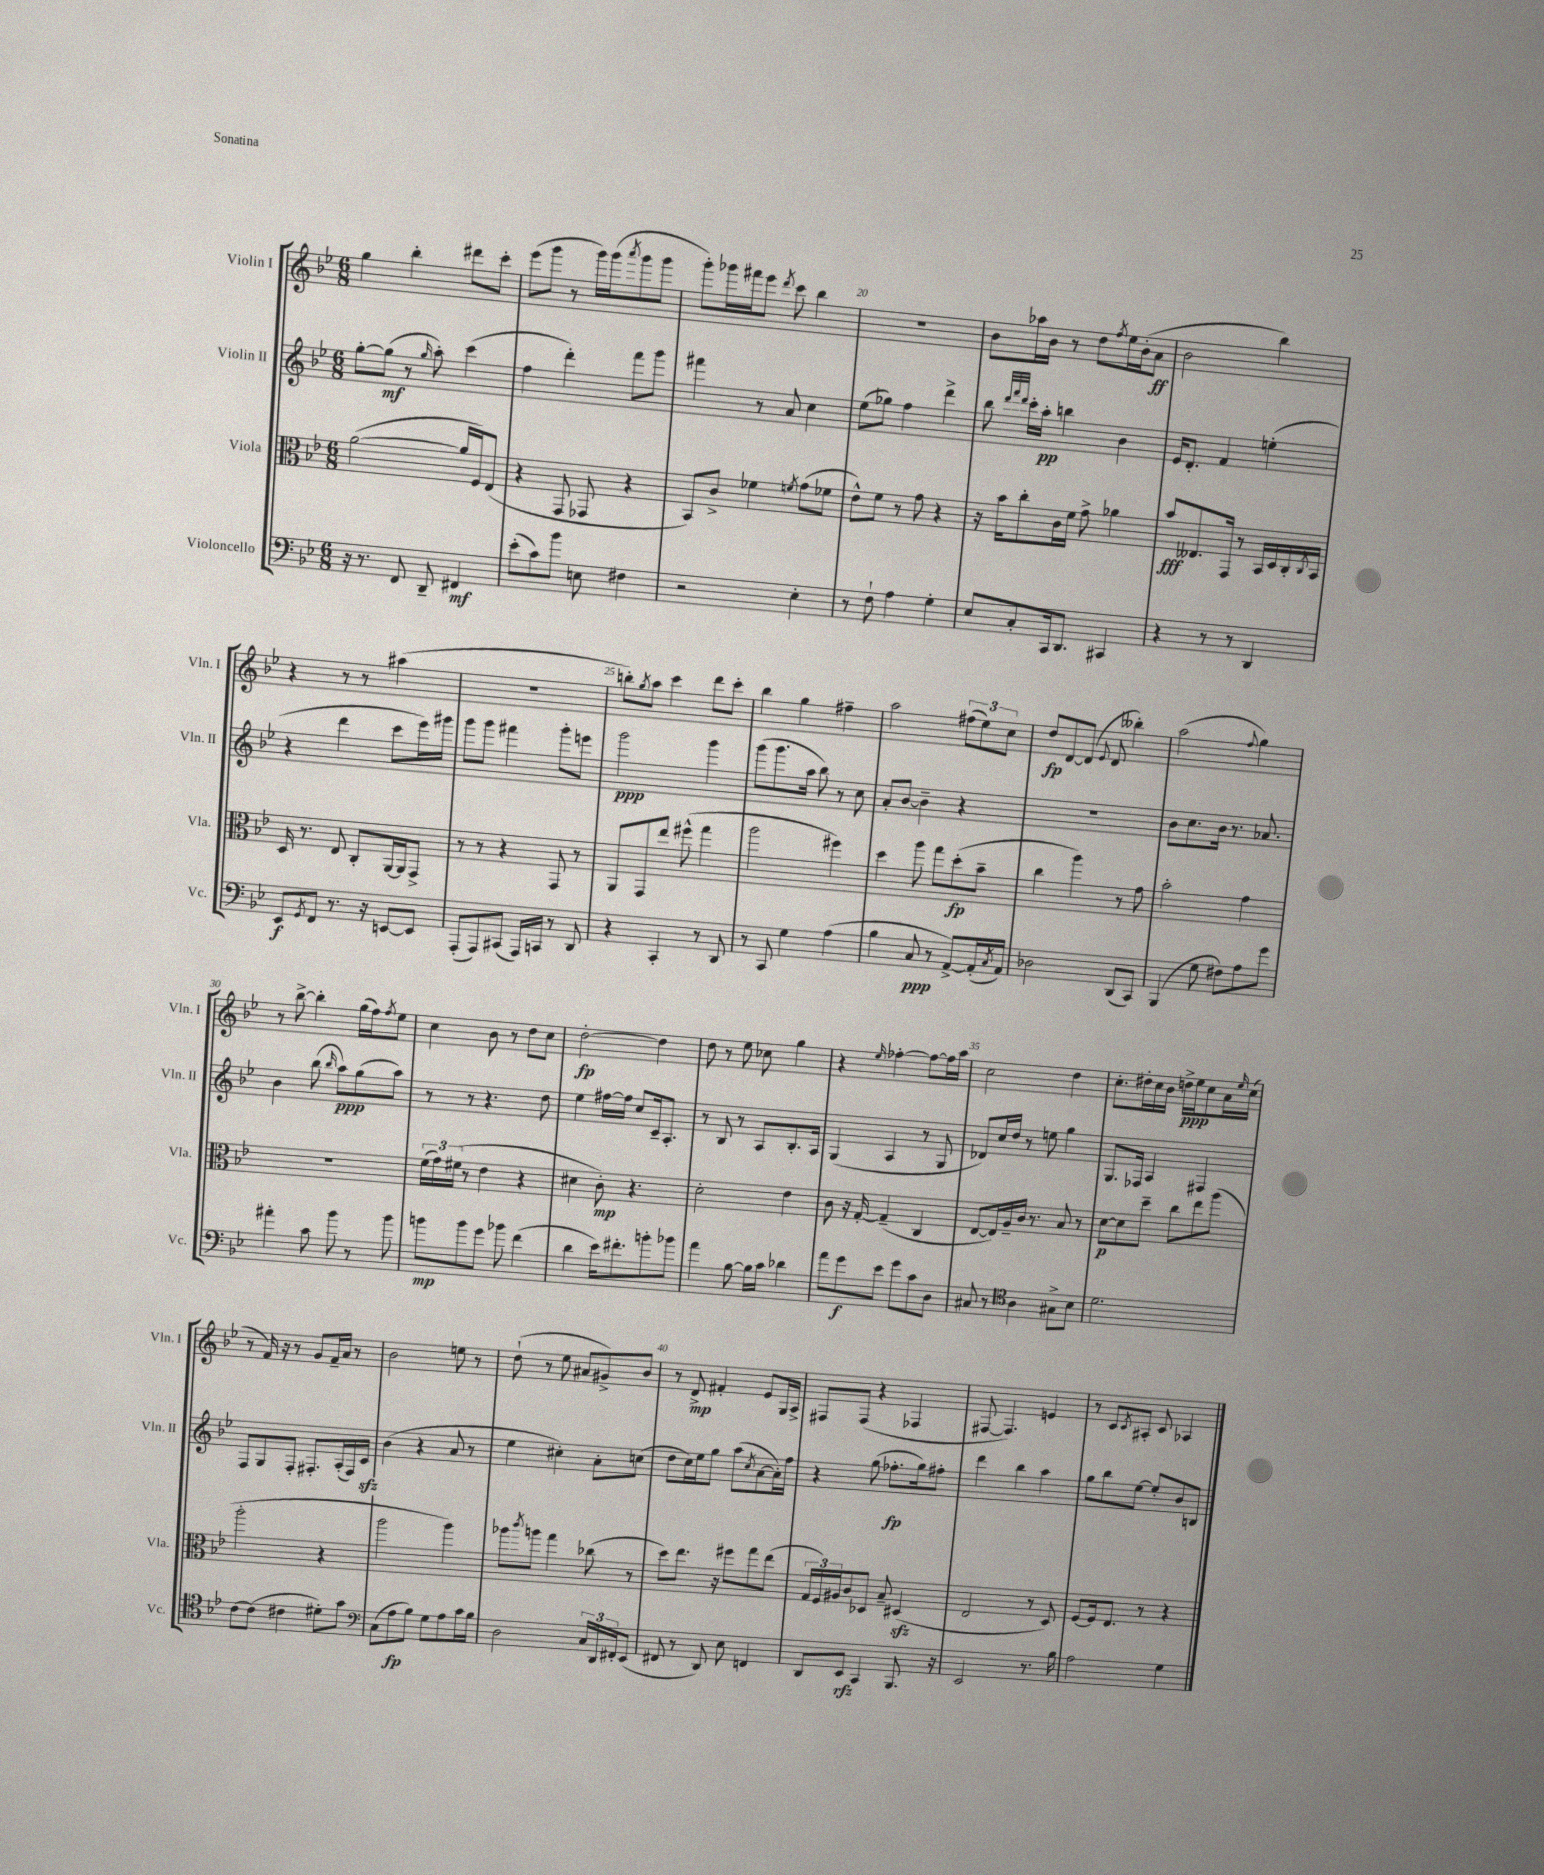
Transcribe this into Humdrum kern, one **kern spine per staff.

**kern	**dynam	**kern	**dynam	**kern	**dynam	**kern	**dynam
*part4	*part4	*part3	*part3	*part2	*part2	*part1	*part1
*staff4	*staff4	*staff3	*staff3	*staff2	*staff2	*staff1	*staff1
*I"Violoncello	*	*I"Viola	*	*I"Violin II	*	*I"Violin I	*
*I'Vc.	*	*I'Vla.	*	*I'Vln. II	*	*I'Vln. I	*
*clefF4	*	*clefC3	*	*clefG2	*	*clefG2	*
*k[b-e-]	*	*k[b-e-]	*	*k[b-e-]	*	*k[b-e-]	*
*M6/8	*	*M6/8	*	*M6/8	*	*M6/8	*
=17	=17	=17	=17	=17	=17	=17	=17
16r	.	([2a\	.	[8gg'\L	.	4gg\	.
8.r	.	.	.	.	.	.	.
.	.	.	.	(8gg\J]	mf	.	.
8FF/	.	.	.	8r	.	4bb-'\	.
.	.	.	.	16qqgg/	.	.	.
8DD~/	.	.	.	8aa'\)	.	.	.
4FF#X/	mf	16a/LL]	.	(4ccc\	.	8ddd#X\L	.
.	.	16F/J)	.	.	.	.	.
.	.	(8E-/J	.	.	.	8ccc'\J	.
=18	=18	=18	=18	=18	=18	=18	=18
(8e-'\L	.	4r	.	4ff\	.	(8eee-\L	.
8c\)	.	.	.	.	.	8ggg\J	.
8b-\J	.	8GG/	.	4ddd'\)	.	8r	.
8En\	.	8GG-X/	.	.	.	16ggg\LL)	.
.	.	.	.	.	.	(16ggg\J	.
.	.	.	.	.	.	8qaaa/	.
4F#X\	.	4r	.	8fff\L	.	8ggg\	.
.	.	.	.	8ggg\J	.	8ggg\J	.
=19	=19	=19	=19	=19	=19	=19	=19
2r	.	8BB-/L)	.	4fff#X\	.	8ggg'\L)	.
.	.	8c^/J	.	.	.	16ggg-X\L	.
.	.	.	.	.	.	16fff#X\J	.
.	.	4f-X\	.	8r	.	8eee-\J	.
.	.	.	.	.	.	8qddd/	.
.	.	.	.	8a/	.	8ccc\	.
.	.	8qfn/	.	.	.	.	.
4E-'\	.	(8g\L	.	4cc\	.	4bb-\	.
.	.	8f-X\J	.	.	.	.	.
=20	=20	=20	=20	=20	=20	=20	=20
8r	.	8e-^^\L)	.	(8ee-\L	.	2.r	.
8F`\	.	8f\J	.	8gg-X\J)	.	.	.
4A\	.	8r	.	4ff\	.	.	.
.	.	8g\	.	.	.	.	.
4G'\	.	4r	.	4ddd^\	.	.	.
=21	=21	=21	=21	=21	=21	=21	=21
8E-/L	.	16r	.	8bb-\	.	8b-\L	.
.	.	16b-\KL	.	.	.	.	.
.	.	.	.	32qqddd/LLL	.	.	.
.	.	.	.	32qqfff/	.	.	.
.	.	.	.	32qqddd/JJJ	.	.	.
8C'/	.	8cc'\	.	16ccc'\LL	.	16aa-X\L	.
.	.	.	.	16aa'\JJ	pp	16b-\JJ	.
16CC/k	.	16c\L	.	4bbn\	.	8r	.
8.DD/J	.	16f\JJ	.	.	.	.	.
.	.	8g^\	.	.	.	8dd\L	.
.	.	.	.	.	.	8qff/	.
4CC#X/	.	4a-X\	.	4b-\	.	16ee-\L	.
.	.	.	.	.	.	(16b-'\J	.
.	.	.	.	.	.	8a\J	ff
=22	=22	=22	=22	=22	=22	=22	=22
4r	.	8b-/L	fff	16e-/KL	.	2b-\	.
.	.	.	.	8.d'/J	.	.	.
.	.	8.E--X/	.	.	.	.	.
8r	.	.	.	4f/	.	.	.
.	.	16GG/Jk	.	.	.	.	.
8r	.	8r	.	.	.	.	.
4DD/	.	16BB-/LL	.	(4een'\	.	4bb-\)	.
.	.	16D/	.	.	.	.	.
.	.	16C'/	.	.	.	.	.
.	.	8qC/	.	.	.	.	.
.	.	16BB-/JJ	.	.	.	.	.
!!LO:LB:g=z
=23	=23	=23	=23	=23	=23	=23	=23
8EE-/L	f	16D/	.	4r	.	4r	.
.	.	8.r	.	.	.	.	.
8qGG/	.	.	.	.	.	.	.
8FF/J	.	.	.	.	.	.	.
8.r	.	8E-/	.	4ddd\	.	8r	.
.	.	8C'/L	.	.	.	8r	.
16r	.	.	.	.	.	.	.
[8EEn/L	.	[16AA/L	.	8ccc\L	.	(4aa#X\	.
.	.	16AA/J]	.	.	.	.	.
8EE/J]	.	8GG^/J	.	16eee-\L)	.	.	.
.	.	.	.	16ggg#X\JJ	.	.	.
=24	=24	=24	=24	=24	=24	=24	=24
(8AAA'/L	.	8r	.	8ggg\L	.	2.r	.
8AAA/)	.	8r	.	8ggg\J	.	.	.
(8CC#X/J	.	4r	.	4fff#X\	.	.	.
16AAA/LL)	.	.	.	.	.	.	.
16CCn/JJ	.	.	.	.	.	.	.
8r	.	8GG/	.	8ggg'\L	.	.	.
8DD/	.	8r	.	8eeen\J	.	.	.
=25	=25	=25	=25	=25	=25	=25	=25
4r	.	8AA/L	.	2ggg\	ppp	8bbn'\L)	.
.	.	.	.	.	.	8qgg/	.
.	.	8GG/	.	.	.	8aa\J	.
4CC'/	.	8ee-/J	.	.	.	4ccc\	.
.	.	(8ff#X^^\	.	.	.	.	.
8r	.	4gg\	.	4ggg\	.	8ddd\L	.
8DD/	.	.	.	.	.	8ccc'\J	.
=26	=26	=26	=26	=26	=26	=26	=26
8r	.	2aa\	.	(8ggg\L	.	4bb-\	.
8CC/	.	.	.	8.ggg\	.	.	.
4G\	.	.	.	.	.	4gg\	.
.	.	.	.	16aa\Jk	.	.	.
.	.	.	.	8bb-\)	.	.	.
(4A\	.	4ff#X\)	.	8r	.	4ff#X~\	.
.	.	.	.	8cc\	.	.	.
=27	=27	=27	=27	=27	=27	=27	=27
4B-\	.	4dd\	.	8a'/L	.	2aa\	.
.	.	.	.	[8b-/J	.	.	.
8C/	ppp	8aa\	.	4b-~\]	.	.	.
8r	.	8gg\L	.	.	.	.	.
[8AA^/L)	.	(8dd'\	fp	4r	.	(12ff#X\L	.
.	.	.	.	.	.	12ee-\)	.
(16AA'/L]	.	8b-~\J	.	.	.	.	.
.	.	.	.	.	.	12cc\J	.
8qC/	.	.	.	.	.	.	.
16AA/JJ)	.	.	.	.	.	.	.
=28	=28	=28	=28	=28	=28	=28	=28
2D-X\	.	4cc\	.	2.r	.	8dd/L	fp
.	.	.	.	.	.	[8d/	.
.	.	4aa\)	.	.	.	(8d/J]	.
.	.	.	.	.	.	8qqe-/	.
.	.	.	.	.	.	8d/	.
(8DD/L	.	8r	.	.	.	4bb--X'\)	.
8CC/J)	.	8g\	.	.	.	.	.
=29	=29	=29	=29	=29	=29	=29	=29
(4BBB-/	.	2b-'\	.	8b-\L	.	(2aa\	.
.	.	.	.	8.cc\	.	.	.
8G\	.	.	.	.	.	.	.
.	.	.	.	16b-\Jk	.	.	.
8F#X\L)	.	.	.	8.r	.	.	.
.	.	.	.	.	.	8qqff/	.
8A\	.	4g\	.	.	.	4gg\)	.
.	.	.	.	8.a-X/	.	.	.
8g\J	.	.	.	.	.	.	.
!!LO:LB:g=z
=30	=30	=30	=30	=30	=30	=30	=30
4a#X'\	.	2.r	.	4b-\	.	8r	.
.	.	.	.	.	.	[8bb-^\	.
8c\	.	.	.	(8bb-\	.	4bb-'\]	.
.	.	.	.	16qqbb-/	.	.	.
8b-\	.	.	.	8aa\L)	ppp	.	.
8r	.	.	.	(8gg\	.	(16gg\LL	.
.	.	.	.	.	.	16ff\J)	.
.	.	.	.	.	.	8qff/	.
8b-\	.	.	.	8aa\J)	.	8ee-\J	.
=31	=31	=31	=31	=31	=31	=31	=31
8bn\L	mp	(24f\LL	.	8r	.	4cc\	.
.	.	24g\)	.	.	.	.	.
.	.	(24f#X\JJ	.	.	.	.	.
8b\	.	8r	.	8r	.	.	.
8g\J	.	4e-\	.	4.r	.	8b-\	.
8b-X\	.	.	.	.	.	8r	.
(4f\	.	4r	.	.	.	8dd\L	.
.	.	.	.	8dd\	.	8cc\J	.
=32	=32	=32	=32	=32	=32	=32	=32
4d\	.	4d#X\	.	4ee-\	.	[2dd'\	fp
16e-\KL)	.	8c'\)	mp	[16ff#X\LL	.	.	.
8.f#X'\	.	.	.	16ff#\JJ]	.	.	.
.	.	4.r	.	8cc/L	.	.	.
8bn'\	.	.	.	16c~/k	.	4dd\]	.
.	.	.	.	8.A'/J	.	.	.
8b-X\J	.	.	.	.	.	.	.
=33	=33	=33	=33	=33	=33	=33	=33
4a\	.	2d'\	.	8r	.	8dd\	.
.	.	.	.	8B-/	.	8r	.
[8B-\	.	.	.	8r	.	8ee-\	.
16B-\LL]	.	.	.	8A/L	.	8cc-X\	.
16c\JJ	.	.	.	.	.	.	.
4d-X\	.	4e-\	.	8.B-'/	.	4gg\	.
.	.	.	.	16A/Jk	.	.	.
=34	=34	=34	=34	=34	=34	=34	=34
8a\L	.	8c\	.	(4G/	.	4r	.
8g\	f	16r	.	.	.	.	.
.	.	[16G'/	.	.	.	.	.
.	.	.	.	.	.	16qqee-/	.
8e-\J	.	(4G~/]	.	4A/	.	[4ff-X'\	.
8g\L	.	.	.	.	.	.	.
8c\	.	4C/	.	8r	.	8ff-\L_	.
8D\J	.	.	.	8G/	.	16ff-\L]	.
.	.	.	.	.	.	16aa\JJ	.
=35	=35	=35	=35	=35	=35	=35	=35
8C#X/	.	[8E-/L	.	8d-X/L)	.	2cc\	.
8r	.	16E-/L])	.	16cc/L	.	.	.
.	.	16A~/	.	16dd/JJ	.	.	.
*clefC4	*	*	*	*	*	*	*
4A\	.	16c/JJ	.	8r	.	.	.
.	.	8.r	.	.	.	.	.
.	.	.	.	8een\	.	.	.
8G#X^\L	.	8B-/	.	4gg\	.	4dd\	.
8B-\J	.	8r	.	.	.	.	.
=36	=36	=36	=36	=36	=36	=36	=36
2.d\	.	[8d\L	p	8.G/L	.	8.cc'\L	.
.	.	8d\]	.	.	.	.	.
.	.	.	.	16F-X/Jk	.	16dd#X'\L	.
.	.	8dd~\J	.	4A/	.	16cc\	.
.	.	.	.	.	.	16b-\JJ	.
.	.	8cc\L	.	.	.	16ddn^\LL	ppp
.	.	.	.	.	.	16ee-\J	.
.	.	8ee-\	.	4F#X/	.	8cc\	.
.	.	(8aa\J	.	.	.	16a\L	.
.	.	.	.	.	.	16qqee-/	.
.	.	.	.	.	.	(16cc\JJ	.
!!LO:LB:g=z
=37	=37	=37	=37	=37	=37	=37	=37
[8c\L	.	2aa'\	.	8F/L	.	8r	.
(8c\J]	.	.	.	8G/	.	16f/)	.
.	.	.	.	.	.	16r	.
4c#X\	.	.	.	8F'/J	.	8r	.
.	.	.	.	8.F#X'/L	.	8g/L	.
8d#X'\L)	.	4r	.	.	.	16f~/L	.
.	.	.	.	(16A'/L	.	16a/JJ	.
8g\J	.	.	.	16F#/)	.	8r	.
.	.	.	.	16czz/JJ	.	.	.
=38	=38	=38	=38	=38	=38	=38	=38
*clefF4	*	*	*	*	*	*	*
(8C\L	.	2aa\	.	(4b-\	.	2b-\	.
8A\	fp	.	.	.	.	.	.
8B-\J)	.	.	.	4r	.	.	.
8G\L	.	.	.	.	.	.	.
8A\	.	4aa\)	.	8a/	.	8een\	.
16c\L	.	.	.	8r	.	8r	.
16B-\JJ	.	.	.	.	.	.	.
=39	=39	=39	=39	=39	=39	=39	=39
2D\	.	8aa-X\L	.	4ee-\	.	(8dd`\	.
.	.	8qccc/	.	.	.	.	.
.	.	8aan\J	.	.	.	8r	.
.	.	4gg\	.	4cc#X'\)	.	8ee-\	.
.	.	.	.	.	.	8a#X/L	.
24C/LL	.	(8cc-X\	.	8a'\L	.	8g#X^/)	.
24DD/	.	.	.	.	.	.	.
24FF#X'/J	.	.	.	.	.	.	.
(8EE-/J	.	8r	.	(8ccn\J	.	8b-/J	.
=40	=40	=40	=40	=40	=40	=40	=40
8FF#X/	.	8dd\L)	.	8dd\L	.	8r	.
8r	.	8.ee-\J	.	16cc\L)	.	8d^/	mp
.	.	.	.	16ee-\J	.	.	.
8DD/)	.	.	.	8gg\J	.	4f#X'/	.
.	.	16r	.	.	.	.	.
8E-\	.	8ff#X\L	.	(8aa\L	.	.	.
.	.	.	.	8qcc/	.	.	.
4FFn/	.	8gg\	.	[8a\	.	8e-/L	.
.	.	(8ee-\J	.	16a'\L])	.	16G/L	.
.	.	.	.	16ff\JJ	.	16A^/JJ	.
=41	=41	=41	=41	=41	=41	=41	=41
8DD/L	.	24G/LL	.	4r	.	8F#X/L	.
.	.	24F/)	.	.	.	.	.
.	.	24A#X/J	.	.	.	.	.
8EE-/J	rfz	8c/	.	.	.	(8F#/J	.
4CC/	.	8D-X/J	.	(8gg\	.	4r	.
.	.	8B-~/	.	8.ff-X'\L	fp	.	.
8.BBB-/	.	(4D#Xzz/	.	.	.	4F-X/	.
.	.	.	.	16gg\k)	.	.	.
.	.	.	.	8ff#X'\J	.	.	.
16r	.	.	.	.	.	.	.
=42	=42	=42	=42	=42	=42	=42	=42
2EE-/	.	2E-/	.	4ddd\	.	[8F#X/	.
.	.	.	.	.	.	4.F#/])	.
.	.	.	.	4bb-\	.	.	.
8.r	.	8r	.	4aa\	.	4en/	.
.	.	8D/)	.	.	.	.	.
16B-\	.	.	.	.	.	.	.
=43	=43	=43	=43	=43	=43	=43	=43
2A\	.	[8F/L	.	8gg\L	.	8r	.
.	.	16F/k]	.	8bb-\	.	8c/L	.
.	.	8.E-/J	.	.	.	.	.
.	.	.	.	.	.	8qc/	.
.	.	.	.	[8ee-\J	.	8A#X'/J	.
.	.	8r	.	8ee-'/L]	.	8c/	.
4G\	.	4r	.	8b-/	.	4A-X/	.
.	.	.	.	8Bn/J	.	.	.
==	==	==	==	==	==	==	==
*-	*-	*-	*-	*-	*-	*-	*-
